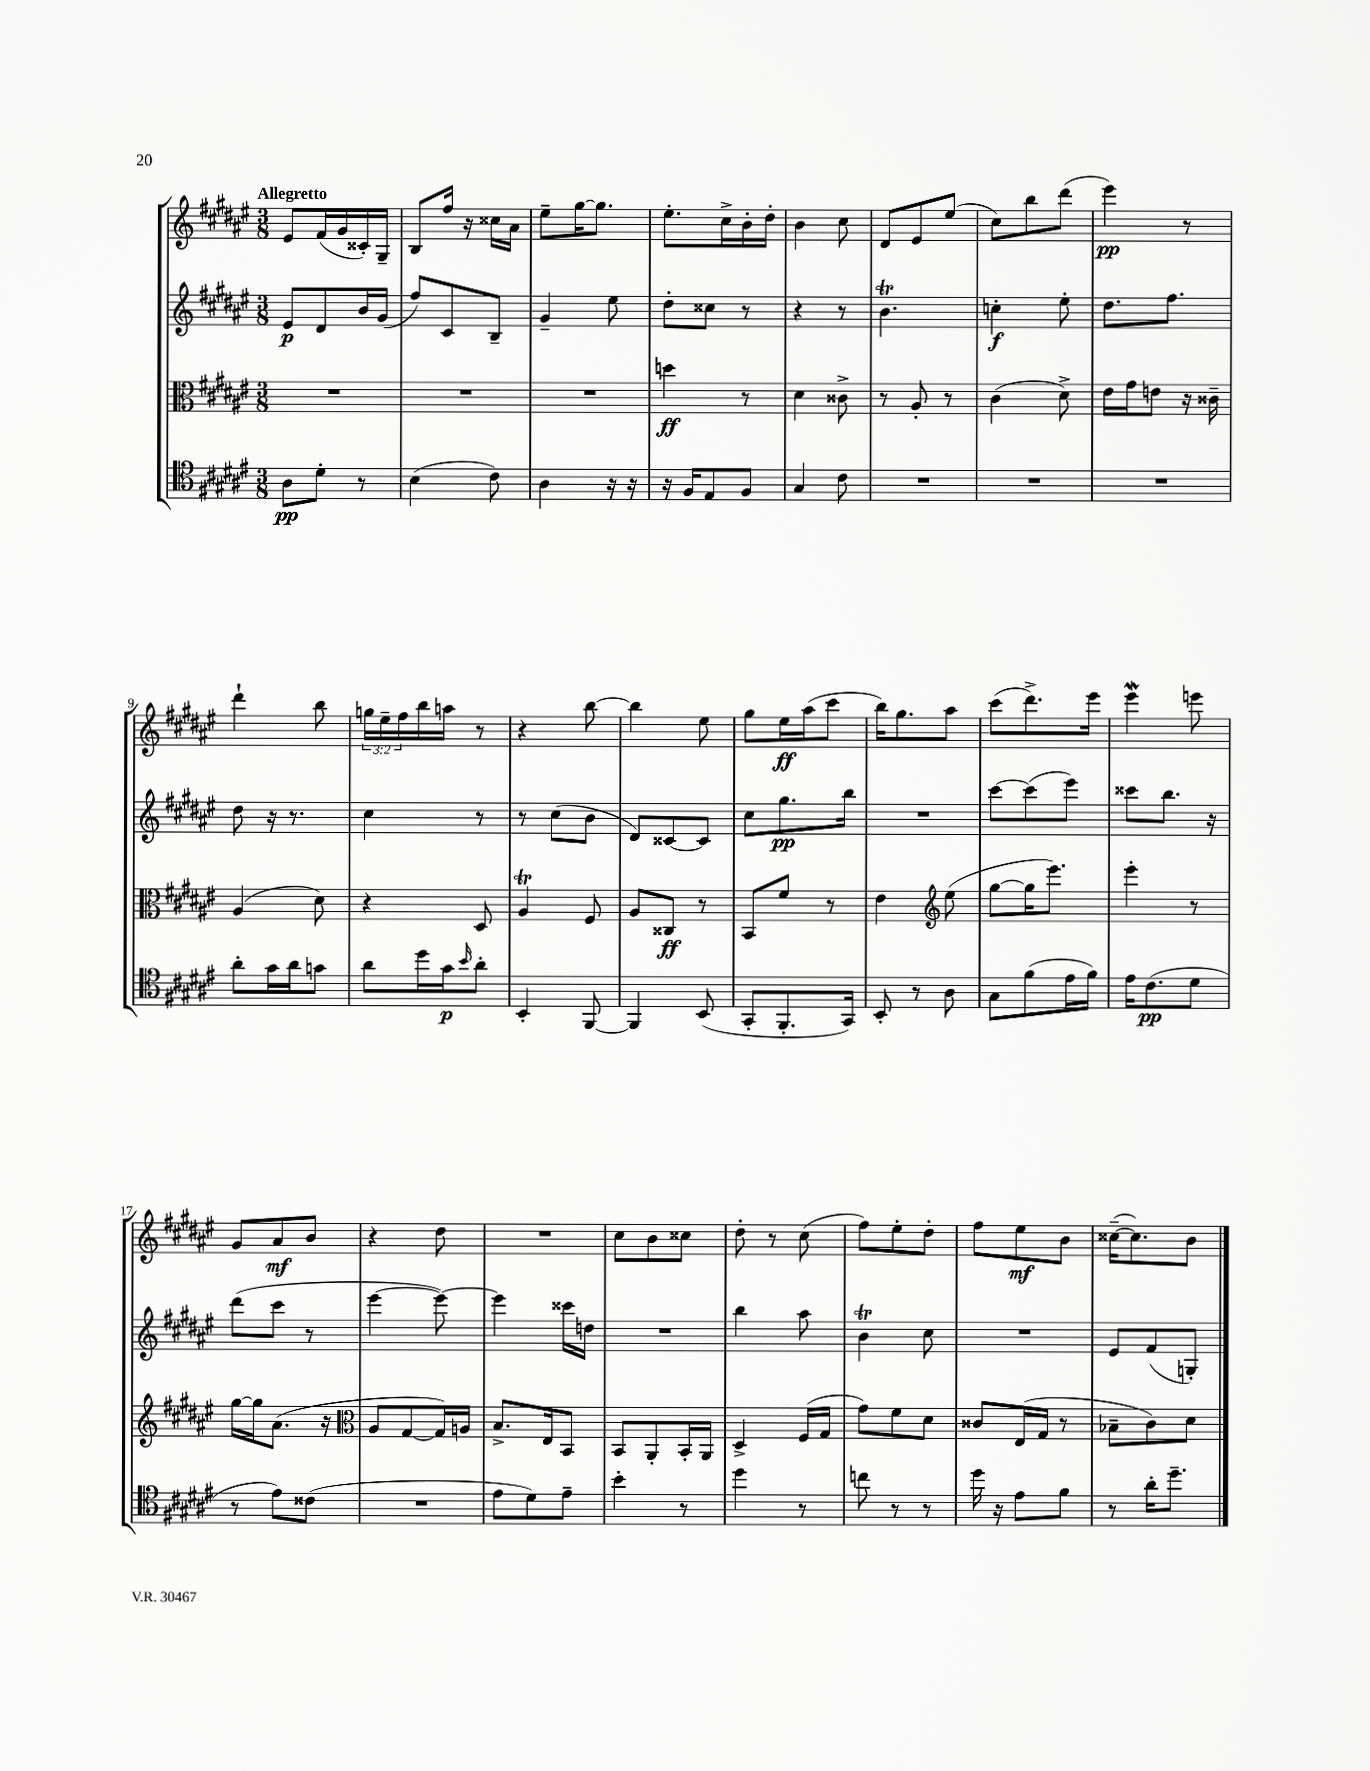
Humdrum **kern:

**kern	**dynam	**kern	**dynam	**kern	**dynam	**kern	**dynam
*part4	*part4	*part3	*part3	*part2	*part2	*part1	*part1
*staff4	*staff4	*staff3	*staff3	*staff2	*staff2	*staff1	*staff1
*clefC4	*	*clefC3	*	*clefG2	*	*clefG2	*
*k[f#c#g#d#a#e#]	*	*k[f#c#g#d#a#e#]	*	*k[f#c#g#d#a#e#]	*	*k[f#c#g#d#a#e#]	*
*M3/8	*	*M3/8	*	*M3/8	*	*M3/8	*
=1	=1	=1	=1	=1	=1	=1	=1
!	!	!	!	!	!	!LO:TX:a:B:t=Allegretto	!
8A#\L	pp	4.r	.	8e#/L	p	8e#/L	.
8d#'\J	.	.	.	8d#/	.	(16f#/L	.
.	.	.	.	.	.	16g#/	.
8r	.	.	.	16b/L	.	16c##X'/)	.
.	.	.	.	(16g#/JJ	.	16G#~/JJ	.
=2	=2	=2	=2	=2	=2	=2	=2
(4B\	.	4.r	.	8ff#/L)	.	8B/L	.
.	.	.	.	8c#/	.	16ff#/Jk	.
.	.	.	.	.	.	16r	.
8c#\)	.	.	.	8B~/J	.	16cc##X\LL	.
.	.	.	.	.	.	16a#\JJ	.
=3	=3	=3	=3	=3	=3	=3	=3
4A#\	.	4.r	.	4g#~/	.	8ee#~\L	.
.	.	.	.	.	.	[16gg#\K	.
.	.	.	.	.	.	8.gg#\J]	.
16r	.	.	.	8ee#\	.	.	.
16r	.	.	.	.	.	.	.
=4	=4	=4	=4	=4	=4	=4	=4
16r	.	4ddn\	ff	8dd#'\L	.	8.ee#'\L	.
16F#/KL	.	.	.	.	.	.	.
8E#/	.	.	.	8cc##X\J	.	.	.
.	.	.	.	.	.	16cc#^\L	.
8F#/J	.	8r	.	8r	.	16b'\	.
.	.	.	.	.	.	16dd#'\JJ	.
=5	=5	=5	=5	=5	=5	=5	=5
4G#/	.	4d#\	.	4r	.	4b\	.
8c#\	.	8c##X^\	.	8r	.	8cc#\	.
=6	=6	=6	=6	=6	=6	=6	=6
4.r	.	8r	.	4.bT\	.	8d#/L	.
.	.	8A#'/	.	.	.	8e#/	.
.	.	8r	.	.	.	(8ee#/J	.
=7	=7	=7	=7	=7	=7	=7	=7
4.r	.	(4c#\	.	4ccn'\	f	8cc#\L)	.
.	.	.	.	.	.	8bb\	.
.	.	8d#^\)	.	8ee#'\	.	(8ddd#\J	.
=8	=8	=8	=8	=8	=8	=8	=8
4.r	.	16e#\LL	.	8.dd#\L	.	4eee#\)	pp
.	.	16g#\J	.	.	.	.	.
.	.	8en\J	.	.	.	.	.
.	.	.	.	8.ff#\J	.	.	.
.	.	16r	.	.	.	8r	.
.	.	16c##X~\	.	.	.	.	.
!!LO:LB:g=z
=9	=9	=9	=9	=9	=9	=9	=9
8a#'\L	.	(4A#/	.	8dd#\	.	4ddd#`\	.
16g#\L	.	.	.	16r	.	.	.
16a#\J	.	.	.	8.r	.	.	.
8gn\J	.	8d#\)	.	.	.	8bb\	.
=10	=10	=10	=10	=10	=10	=10	=10
8a#\L	.	4r	.	4cc#\	.	24ggn\LL	.
.	.	.	.	.	.	24ee#~\	.
.	.	.	.	.	.	24ff#\	.
16dd#\L	.	.	.	.	.	16bb\	.
16g#\J	p	.	.	.	.	16aan\JJ	.
16qqb/	.	.	.	.	.	.	.
8a#'\J	.	8D#/	.	8r	.	8r	.
=11	=11	=11	=11	=11	=11	=11	=11
4BB'/	.	4A#t/	.	8r	.	4r	.
.	.	.	.	(8cc#\L	.	.	.
[8FF#/	.	8F#/	.	8b\J	.	[8bb\	.
=12	=12	=12	=12	=12	=12	=12	=12
4FF#/]	.	8A#/L	.	8d#/L)	.	4bb\]	.
.	.	8C##X/J	ff	[8c##X/	.	.	.
(8BB/	.	8r	.	8c##/J]	.	8ee#\	.
=13	=13	=13	=13	=13	=13	=13	=13
8GG#'/L	.	8BB/L	.	8cc#\L	.	8gg#\L	.
8.FF#'/	.	8f#/J	.	8.gg#\	pp	16ee#\L	ff
.	.	.	.	.	.	(16aa#\J	.
.	.	8r	.	.	.	8ccc#\J	.
16GG#/Jk)	.	.	.	16bb\Jk	.	.	.
=14	=14	=14	=14	=14	=14	=14	=14
8BB'/	.	4e#\	.	4.r	.	16bb\KL)	.
.	.	.	.	.	.	8.gg#\	.
8r	.	.	.	.	.	.	.
*	*	*clefG2	*	*	*	*	*
8A#\	.	(8ee#\	.	.	.	8aa#\J	.
=15	=15	=15	=15	=15	=15	=15	=15
8G#\L	.	[8gg#\L	.	[8ccc#\L	.	(8ccc#\L	.
(8f#\	.	16gg#\K]	.	(8ccc#\]	.	8.ddd#^\)	.
.	.	8.eee#\J)	.	.	.	.	.
16e#\L	.	.	.	8eee#\J)	.	.	.
16f#\JJ)	.	.	.	.	.	16eee#\Jk	.
=16	=16	=16	=16	=16	=16	=16	=16
16e#\KL	.	4eee#'\	.	8ccc##X\L	.	4eee#W\	.
(8.c#\	pp	.	.	.	.	.	.
.	.	.	.	8.bb\J	.	.	.
8d#\J	.	8r	.	.	.	8eeen\	.
.	.	.	.	16r	.	.	.
!!LO:LB:g=z
=17	=17	=17	=17	=17	=17	=17	=17
8r	.	[16gg#\LL	.	(8ddd#\L	.	8g#/L	.
.	.	16gg#\J]	.	.	.	.	.
8e#\L)	.	(8.a#\J	.	8ccc#\J	.	8a#/	mf
(8c##X\J	.	.	.	8r	.	8b/J	.
.	.	16r	.	.	.	.	.
=18	=18	=18	=18	=18	=18	=18	=18
*	*	*clefC3	*	*	*	*	*
4.r	.	8A#/L	.	[4eee#\	.	4r	.
.	.	[8G#/	.	.	.	.	.
.	.	16G#/L])	.	8eee#\_)	.	8dd#\	.
.	.	16An/JJ	.	.	.	.	.
=19	=19	=19	=19	=19	=19	=19	=19
8e#\L	.	8.B^/L	.	4eee#\]	.	4.r	.
8d#\)	.	.	.	.	.	.	.
.	.	16E#/k	.	.	.	.	.
8e#~\J	.	8BB/J	.	16ccc##X\LL	.	.	.
.	.	.	.	16ddn\JJ	.	.	.
=20	=20	=20	=20	=20	=20	=20	=20
4b'\	.	8BB/L	.	4.r	.	8cc#\L	.
.	.	8AA#'/	.	.	.	8b\	.
8r	.	16BB'/L	.	.	.	8cc##X\J	.
.	.	16AA#/JJ	.	.	.	.	.
=21	=21	=21	=21	=21	=21	=21	=21
4dd#\	.	4D#^/	.	4bb\	.	8dd#'\	.
.	.	.	.	.	.	8r	.
8r	.	(16F#/LL	.	8aa#\	.	(8cc#\	.
.	.	16G#/JJ	.	.	.	.	.
=22	=22	=22	=22	=22	=22	=22	=22
8ccn\	.	8g#\L)	.	4bT\	.	8ff#\L)	.
8r	.	8f#\	.	.	.	8ee#'\	.
8r	.	8d#\J	.	8cc#\	.	8dd#'\J	.
=23	=23	=23	=23	=23	=23	=23	=23
16dd#\	.	8c##X/L	.	4.r	.	8ff#\L	.
16r	.	.	.	.	.	.	.
8e#\L	.	(16E#/L	.	.	.	8ee#\	mf
.	.	16G#/JJ	.	.	.	.	.
8f#\J	.	8r	.	.	.	8b\J	.
=24	=24	=24	=24	=24	=24	=24	=24
8r	.	8B-X~\L	.	8e#/L	.	([16cc##X~\KL	.
.	.	.	.	.	.	8.cc##\])	.
16a#'\KL	.	8c#\)	.	(8f#/	.	.	.
8.dd#~\J	.	.	.	.	.	.	.
.	.	8d#\J	.	8Gn'/J)	.	8b\J	.
==	==	==	==	==	==	==	==
*-	*-	*-	*-	*-	*-	*-	*-
